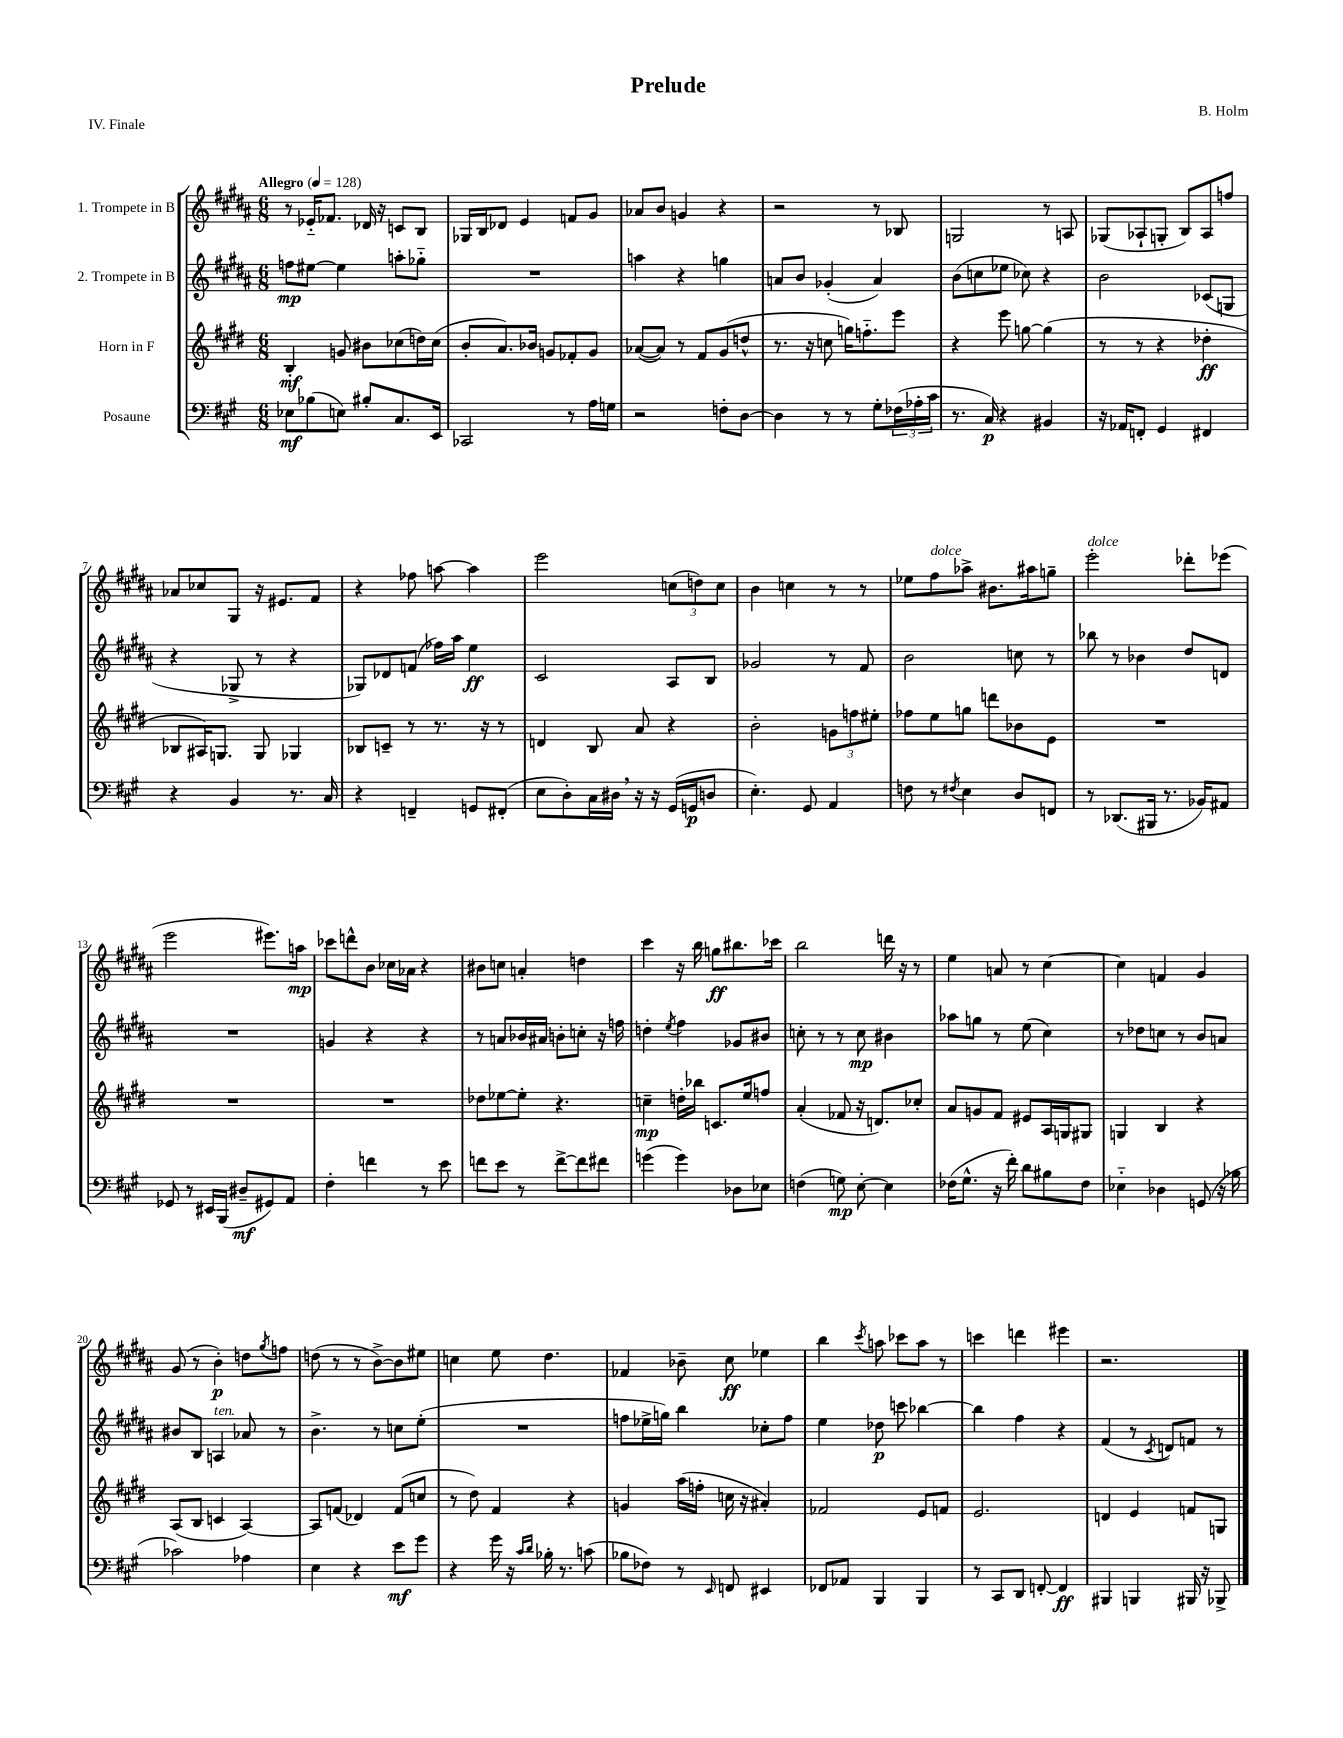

**kern	**kern	**kern	**kern
*staff4	*staff3	*staff2	*staff1
*clefF4	*clefG2	*clefG2	*clefG2
*k[f#c#g#]	*k[f#c#g#d#]	*k[f#c#g#d#a#]	*k[f#c#g#d#a#]
*M6/8	*M6/8	*M6/8	*M6/8
*MM128	*MM128	*MM128	*MM128
8E-\L	4B'/	8ff\L	8r
(8B-\	.	[8ee#\J	16e-'~/LK
.	.	.	8.f-/J
8E\J)	8g/	4ee#\]	.
8B#'/L	8b#\L	.	16d-/
.	.	.	16r
8.C#/	(8cc-\	8aa'\L	8c/L
.	16dd\L)	8gg-'~\J	8B/J
16EE/Jk	(16cc-\JJ	.	.
=	=	=	=
2CC-/	8b'/L	2.r	16G-/LL
.	.	.	16B/J
.	8.a/)	.	8d-/J
.	.	.	4e/
.	16b-/Jk	.	.
.	8g/L	.	.
8r	8f-'/	.	8f/L
16A\LL	8g/J	.	8g#/J
16G\JJ	.	.	.
=	=	=	=
2r	([8a-/L	4aa\	8a-/L
.	8a-/]J)	.	8b/J
.	8r	4r	4g/
.	8f#/L	.	.
8F'\L	(8g#/	4gg\	4r
[8D\J	8dd^^/J	.	.
=	=	=	=
4D\]	8.r	8a/L	2r
.	.	8b/J	.
.	16r	.	.
8r	8cc\	(4g-'/	.
8r	16gg\LK)	.	.
.	8.ff'~\	.	.
8G#'\L	.	4a/)	8r
(24F-\L	8eee\J	.	8B-/
24A-'\	.	.	.
24c#\JJ	.	.	.
=	=	=	=
8.r	4r	(8b\L	2G/
.	.	8cc\	.
16C#/)	.	.	.
4r	8eee\	8ee-\J	.
.	[8gg\	8cc-\)	.
4BB#/	(4gg\]	4r	8r
.	.	.	8A/
=	=	=	=
16r	8r	2b\	(8G-/L
16AA-/LK	.	.	.
8FF'/J	8r	.	8A-`/
4GG#/	4r	.	8G'/J
.	.	.	8B/L)
4FF#/	4dd-'\	(8c-/L	8A-/
.	.	8G/J	8ff/J
=	=	=	=
4r	8B-/L	4r	8a-/L
.	16A#/K)	.	8cc-/
.	8.G/J	.	.
4BB/	.	8G-^/	8G#/J
.	8G/	8r	16r
.	.	.	8.e#/L
8.r	4G-/	4r	.
.	.	.	8f#/J
16C#/	.	.	.
=	=	=	=
4r	8B-/L	8G-/L)	4r
.	8c~/J	8d-/	.
4FF~/	8r	(8f/J	8ff-\
.	8.r	16ff-\LL)	[8aa\
.	.	16aa#\JJ	.
8GG/L	.	4ee\	4aa\]
.	16r	.	.
(8FF#'/J	8r	.	.
=	=	=	=
8E\L	4d/	2c#/	2eee\
8D'\)	.	.	.
16C#\L	8B/	.	.
16D#\JJ	.	.	.
16r	8a/	.	.
16r	.	.	.
(16GG#/LL	4r	8A#/L	(12cc\L
16GG/J	.	.	.
.	.	.	12dd\)
8D/J	.	8B/J	.
.	.	.	12cc\J
=	=	=	=
4.E'\)	2b'\	2g-/	4b\
.	.	.	4cc\
8GG#/	.	.	.
4AA/	12g\L	8r	8r
.	12ff\	.	.
.	.	8f#/	8r
.	12ee#'\J	.	.
=	=	=	=
8F\	8ff-\L	2b\	8ee-\L
8r	8ee\	.	8ff#\
8qF#/	.	.	.
4E\	8gg\J	.	8aa-^\J
.	8ddd\L	.	8.b#\L
8D/L	8b-\	8cc\	.
.	.	.	16aa#\k
8FF/J	8e\J	8r	8gg~\J
=	=	=	=
8r	2.r	8bb-\	2eee'\
(8.DD-/L	.	8r	.
.	.	4b-\	.
16BBB#/Jk	.	.	.
8.r	.	.	.
.	.	8dd#/L	8ddd-'\L
16BB-/LK)	.	.	.
8AA#/J	.	8d/J	(8eee-\J
=	=	=	=
8GG-/	2.r	2.r	2eee\
8r	.	.	.
16EE#/LL	.	.	.
(16BBB/JJ	.	.	.
8D#~/L	.	.	.
8GG#/)	.	.	8.eee#\L)
8AA/J	.	.	.
.	.	.	16aa\Jk
=	=	=	=
4F#'\	2.r	4g/	8ccc-\L
.	.	.	8ddd^^\
4f\	.	4r	8b\J
.	.	.	16cc-\LL
.	.	.	16a-\JJ
8r	.	4r	4r
8e\	.	.	.
=	=	=	=
8f\L	8dd-\L	8r	8b#\L
8e\J	[8ee-\	8a/L	8cc\J
8r	8ee-'\]J	16b-/L	4a'/
.	.	16a#/JJ	.
[8f^\L	4.r	8b'\L	.
8f\]	.	8cc'\J	4dd\
8f#\J	.	16r	.
.	.	16ff\	.
=	=	=	=
(4g\	4cc~\	4dd'\	4ccc#\
.	.	8qee/	.
4g\)	16dd'\LL	4ff#\	16r
.	16bb-\JJ	.	16bb\
.	8.c/L	.	8gg\L
8D-\L	.	8g-/L	8.bb#\
.	16ee/k	.	.
8E-\J	8ff/J	8b#/J	.
.	.	.	16ccc-\Jk
=	=	=	=
(4F\	(4a'/	8cc'\	2bb\
.	.	8r	.
8G\)	8f-/	8r	.
[8E'\	16r	8cc\	.
.	8.d/L)	.	.
4E\]	.	4b#\	16ddd\
.	.	.	16r
.	8cc-'/J	.	8r
=	=	=	=
(16F-\LK	8a/L	8aa-\L	4ee\
8.G#^^\J	.	.	.
.	8g/	8gg\J	.
16r	8f#/J	8r	8a/
16f#'\)	.	.	.
8d\L	8e#/L	(8ee\	8r
8B#\	16A/L	4cc#\)	[4cc#\
.	16G/J	.	.
8F-\J	8G#/J	.	.
=	=	=	=
4E-'~\	4G/	8r	4cc#\]
.	.	8dd-\L	.
4D-\	4B/	8cc\J	4f/
.	.	8r	.
(8GG/	4r	8b/L	4g#/
16r	.	8a/J	.
16B-\	.	.	.
=	=	=	=
2c-\)	(8A/L	8b#/L	(8g#/
.	8B/J	8B/J	8r
.	4c/	4A/	4b'\)
4A-\	[4A/)	8a-/	8dd\L
.	.	.	8qgg#/
.	.	8r	8ff\J
=	=	=	=
4E\	8A/]L	4.b^\	(8dd\
.	(8f/J	.	8r
4r	4d-/)	.	8r
.	.	8r	[8b^\L)
8e\L	(8f/L	8cc\L	8b\]
8g#\J	8cc/J	(8ee'\J	8ee#\J
=	=	=	=
4r	8r	2.r	4cc\
.	8dd#\)	.	.
16g#\	4f#/	.	8ee\
16r	.	.	.
16qqc#/LL	.	.	.
16qqd/JJ	.	.	.
16B-'\	.	.	4.dd#\
8.r	.	.	.
.	4r	.	.
(8c\	.	.	.
=	=	=	=
8B-\L	4g/	8ff\L	4f-/
8F-\J)	.	16ee-^\L	.
.	.	16gg\JJ)	.
8r	(16aa\LL	4bb\	8b-~\
.	16ff'\JJ	.	.
16qqEE/	.	.	.
8FF/	16cc\	.	8cc#\
.	16r	.	.
4EE#/	4a#'/)	8cc-'\L	4ee-\
.	.	8ff\J	.
=	=	=	=
8FF-/L	2f-/	4ee\	4bb\
8AA-/J	.	.	.
.	.	.	8qccc#/
4BBB/	.	8dd-\	8aa\
.	.	8ccc\	8ccc-\L
4BBB/	8e/L	[4bb-\	8aa\J
.	8f/J	.	8r
=	=	=	=
8r	2.e/	4bb-\]	4ccc\
8CC#/L	.	.	.
8DD/J	.	4ff#\	4ddd\
[8FF'/	.	.	.
4FF/]	.	4r	4eee#\
=	=	=	=
4BBB#/	4d/	(4f#/	2.r
4BBB/	4e/	8r	.
.	.	8qc#/	.
.	.	8d/L)	.
16BBB#/	8f/L	8f/J	.
16r	.	.	.
8BBB-^/	8G/J	8r	.
==	==	==	==
*-	*-	*-	*-
